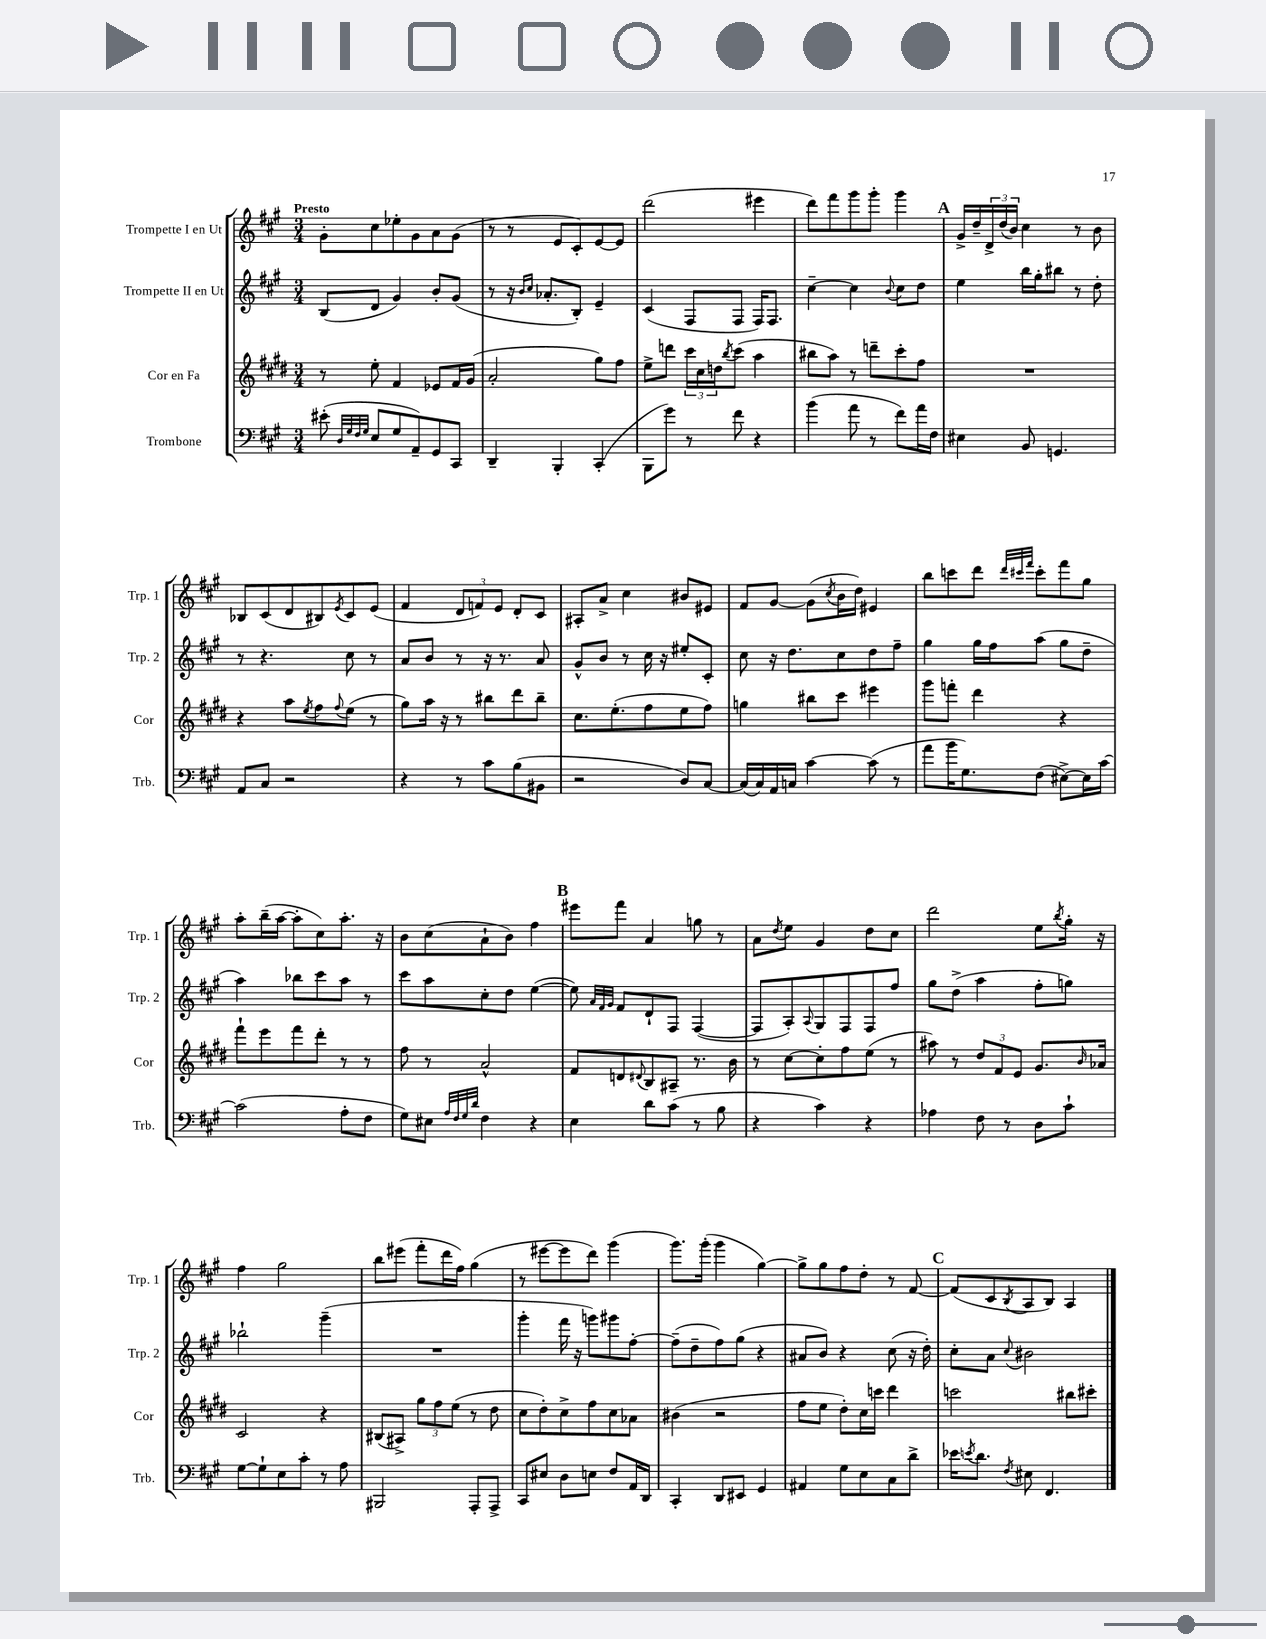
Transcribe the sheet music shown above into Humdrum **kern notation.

**kern	**kern	**kern	**kern
*staff4	*staff3	*staff2	*staff1
*clefF4	*clefG2	*clefG2	*clefG2
*k[f#c#g#]	*k[f#c#g#d#]	*k[f#c#g#]	*k[f#c#g#]
*M3/4	*M3/4	*M3/4	*M3/4
(8e#'	8r	(8B	8g#'
32qqD	.	.	.
32qqG#	.	.	.
32qqF#	.	.	.
32qqG#	.	.	.
8E	8ee'	8d	8cc#
8G#	4f#	4g#)	8ee-'
8AA~)	.	.	8g#
8GG#	8e-	8b'	8a
8CC#	16f#	(8g#	(8g#
.	(16g#	.	.
=	=	=	=
4DD~	2a'	8r	8r
.	.	16r	8r
.	.	16qqb	.
.	.	16qqcc#	.
.	.	8.a-'	.
4BBB'	.	.	8e
.	.	8B')	8c#')
(4CC#'	8gg#)	4e~	[8e
.	8ff#	.	8e]
=	=	=	=
8BBB	8ee^	(4c#	(2ddd
8g#)	8ddd	.	.
8r	24ccc#	8F#	.
.	24cc#	.	.
.	24dd	.	.
.	8qbb	.	.
8f#	(8ccc#	8F#	.
4r	4aa	16F#)	4eee#
.	.	8.F#	.
=	=	=	=
(4b	8bb#	[4cc#~	8ddd)
.	8aa)	.	8fff#
8a	8r	4cc#]	8ggg#
8r	8ddd~	.	8ggg#'
.	.	8qqb	.
8f#)	8ccc#'	8cc#	4ggg#
16a	8ff#	8dd	.
16F#	.	.	.
=	=	=	=
4E#	2.r	4ee	16g#^
.	.	.	16dd~
.	.	.	24d^
.	.	.	(24dd
.	.	.	24b)
8BB	.	16bb	4cc#
.	.	16gg#'	.
4.GG	.	8bb#	.
.	.	8r	8r
.	.	8dd'	8b
=	=	=	=
8AA	4r	8r	8B-
8C#	.	4.r	(8c#
2r	8aa	.	8d
.	8qee	.	.
.	8ff#	.	8B#)
.	8qqff#	.	8qe
.	(8ee	8cc#	8c#
.	8r	8r	(8e
=	=	=	=
4r	8gg#)	8a	4f#
.	16aa	8b	.
.	16r	.	.
8r	8r	8r	12d
.	.	.	12f)
8c#	8bb#	16r	.
.	.	.	12e
.	.	8.r	.
(8B	8ddd#	.	8d'
8BB#	8bb#~	8a	8c#
=	=	=	=
2r	8.cc#	8g#^^	8A#'
.	.	8b	8a^
.	(8.ee'	.	.
.	.	8r	4cc#
.	8ff#	16cc#	.
.	.	16r	.
8D)	8ee	8ee#'	8b#
[8C#	8ff#)	8c#'	8e#
=	=	=	=
(16C#]	4gg	8cc#	8f#
16C#)	.	.	.
16AA	.	16r	[8g#
16C	.	8.dd	.
[4c#	8bb#	.	(8g#]
.	.	.	8qcc#
.	8ccc#	8cc#	16b
.	.	.	16dd)
(8c#]	4eee#	8dd	4e#
8r	.	8ff#~	.
=	=	=	=
8a	8ggg#	4gg#	8bb
16b	8fff'	.	8ccc
8.G#)	.	.	.
.	4ddd#	16gg#	8ddd
.	.	16ff#	.
.	.	.	32qqddd
.	.	.	32qqccc#
.	.	.	32qqfff#
(8F#	.	(8aa	8ccc#'
[8E#^)	4r	8gg#	8fff#
16E#]	.	8dd~	8gg#
[16c#	.	.	.
=	=	=	=
(2c#]	8fff#`	4aa)	8aa'
.	8eee	.	(16bb~
.	.	.	[16aa
.	8fff#	8bb-	8aa']
.	8ddd#'	8ccc#	8cc#)
8A'	8r	8aa	8.aa'
8F#	8r	8r	.
.	.	.	16r
=	=	=	=
8G#)	8ff#	8ccc#	8b
8E#	8r	8aa	(8cc#
32qqA	.	.	.
32qqF#	.	.	.
32qqG#	.	.	.
32qqd	.	.	.
4F#	2a^^	8cc#'	8a`
.	.	8dd	8b)
4r	.	([4ee	4ff#
=	=	=	=
4E	8f#	8ee])	8eee#
.	.	32qqa	.
.	.	32qqf#	.
.	.	32qqg#	.
.	8d	8f#	8fff#
.	8qqd#	.	.
8d	8B	8d`	4a
(8c#	8A#~	8F#	.
8r	8.r	([4F#	8gg
8B	.	.	8r
.	16b	.	.
=	=	=	=
4r	8r	8F#]	8a
.	.	.	8qdd
.	[8cc#	8A')	8ee
.	.	8qqA	.
4c#)	8cc#']	8G#	4g#
.	8ff#	8F#	.
4r	(8ee	8F#	8dd
.	8r	8ff#	8cc#
=	=	=	=
4A-	8aa#)	8gg#	2ddd
.	8r	(8dd^	.
8F#	12dd#	4aa	.
.	12f#	.	.
8r	.	.	.
.	12e	.	.
8D	8.g#	8ff#'	8ee
.	.	.	8qbb
8c#`	.	8gg)	16gg#'
.	16qqb	.	.
.	16a-	.	16r
=	=	=	=
[8G#	2c#	2bb-`	4ff#
8G#`]	.	.	.
8E	.	.	2gg#
8c#'	.	.	.
8r	4r	(4ggg#~	.
8A	.	.	.
=	=	=	=
2BBB#	(8B#	2.r	8bb
.	8A#^)	.	(8eee#
.	12gg#	.	8fff#'
.	12ff#	.	.
.	.	.	16ddd
.	(12ee	.	.
.	.	.	16ff#)
8AAA'	8r	.	(4gg#
8AAA^	8dd#	.	.
=	=	=	=
8CC#	8cc#	4ggg#'	8r
8E#	8dd#')	.	[8eee#
8D	8cc#^	16fff#	8eee#]
.	.	16r	.
8E	8ff#	8ggg)	8ddd)
8F#	8cc#	8ggg#	(4ggg#
16AA	8a-	[8ff#'	.
16DD	.	.	.
=	=	=	=
4CC#'	(4b#	(8ff#~]	8.ggg#)
.	.	8dd~	.
.	.	.	(16ggg#'
8DD	2r	8ff#)	4ggg#
8EE#	.	(8gg#	.
4GG#	.	4r	[4gg#)
=	=	=	=
4AA#	8ff#	8a#	8gg#^]
.	8ee	8b)	8gg#
8G#	8dd#')	4r	8ff#
8E	16cc#	.	8dd'
.	16ccc	.	.
8C#	4ddd#	(8cc#	8r
8d^	.	16r	[8f#
.	.	16dd')	.
=	=	=	=
16e-	2ccc	8cc#'	(8f#]
8qe	.	.	.
8.d	.	.	.
.	.	8a	8c#
8qF#	.	8qqcc#	8qB
8E#	.	2b#	8A
4.FF#	.	.	8B)
.	8bb#	.	4A
.	8ccc#'	.	.
==	==	==	==
*-	*-	*-	*-
